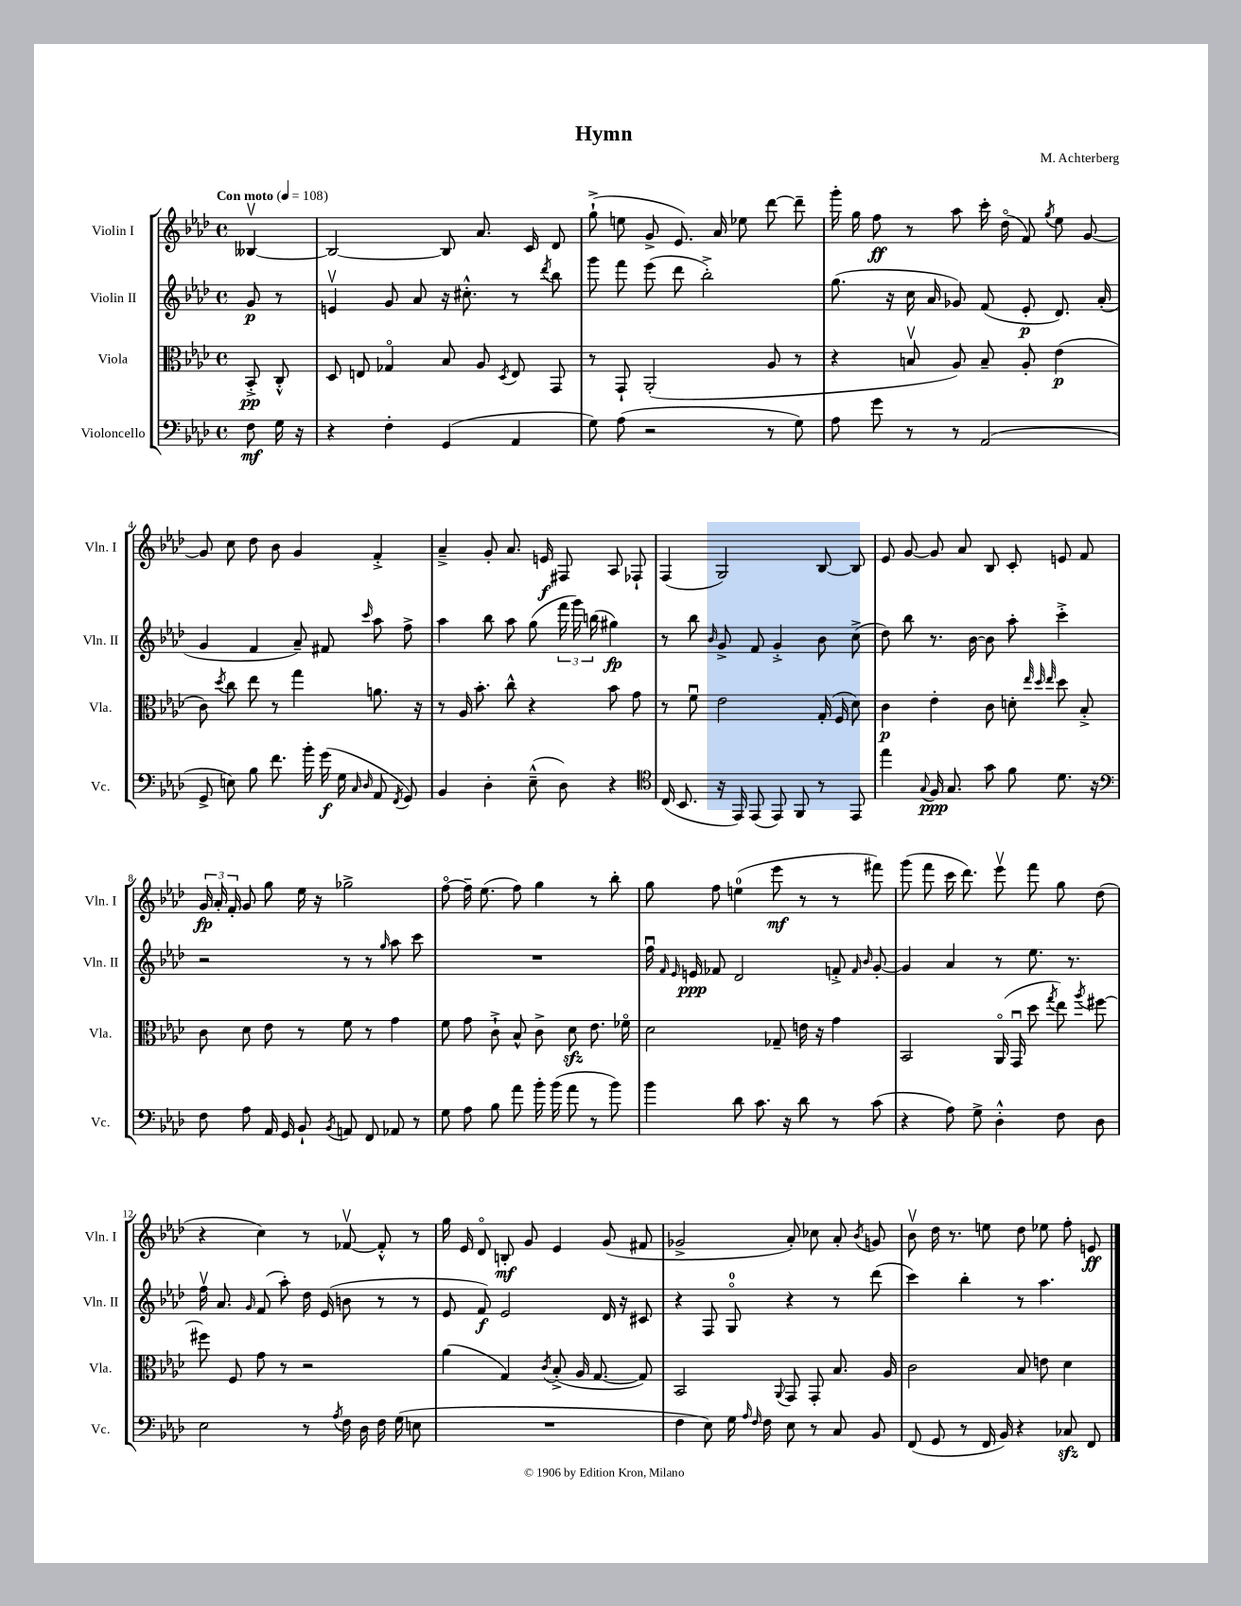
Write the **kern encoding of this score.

**kern	**dynam	**kern	**dynam	**kern	**dynam	**kern	**dynam
*part4	*part4	*part3	*part3	*part2	*part2	*part1	*part1
*staff4	*staff4	*staff3	*staff3	*staff2	*staff2	*staff1	*staff1
*I"Violoncello	*	*I"Viola	*	*I"Violin II	*	*I"Violin I	*
*I'Vc.	*	*I'Vla.	*	*I'Vln. II	*	*I'Vln. I	*
*clefF4	*	*clefC3	*	*clefG2	*	*clefG2	*
*k[b-e-a-d-]	*	*k[b-e-a-d-]	*	*k[b-e-a-d-]	*	*k[b-e-a-d-]	*
*M4/4	*	*M4/4	*	*M4/4	*	*M4/4	*
*met(c)	*	*met(c)	*	*met(c)	*	*met(c)	*
*MM108	*	*MM108	*	*MM108	*	*MM108	*
=	=	=	=	=	=	=	=
!	!	!	!	!	!	!LO:TX:a:B:t=Con moto	!
8F\	mf	8BB-'^/	pp	8g/	p	[4B--Xv/	.
16G\	.	8C'^^/	.	8r	.	.	.
16r	.	.	.	.	.	.	.
=1	=1	=1	=1	=1	=1	=1	=1
4r	.	8D-/	.	4env/	.	2B--/_	.
.	.	8En/	.	.	.	.	.
4F'\	.	4G-X/	.	8g/	.	.	.
.	.	.	.	8a-/	.	.	.
(4GG/	.	8B-/	.	16r	.	8B--/]	.
.	.	.	.	8.cc#X'^^\	.	.	.
.	.	8A-/	.	.	.	8.a-/	.
.	.	8qD-/	.	.	.	.	.
4AA-/	.	8E/	.	8r	.	.	.
.	.	.	.	.	.	16c/	.
.	.	.	.	8qddd-/	.	.	.
.	.	8GG/	.	8bb-\	.	8d-/	.
=2	=2	=2	=2	=2	=2	=2	=2
8G\)	.	8r	.	8ggg\	.	(8gg`^\	.
(8A-\	.	8GG`/	.	8fff\	.	8een\	.
2r	.	(2AA-'/	.	(8eee-\	.	8g^/	.
.	.	.	.	8ddd-\	.	8.e-/)	.
.	.	.	.	2bb-'^\)	.	.	.
.	.	.	.	.	.	16a-/	.
.	.	.	.	.	.	8ee-X\	.
8r	.	8A-/	.	.	.	[8ddd-\	.
8G\)	.	8r	.	.	.	8ddd-~\]	.
=3	=3	=3	=3	=3	=3	=3	=3
8A-\	.	4r	.	(8.gg\	.	16ggg'\	.
.	.	.	.	.	.	16gg\	.
8g\	.	.	.	.	.	8ff\	ff
.	.	.	.	16r	.	.	.
8r	.	8Bnv/	.	16cc\	.	8r	.
.	.	.	.	16a-/	.	.	.
8r	.	8A-/)	.	8g-X/)	.	8aa-\	.
(2AA-/	.	8B~/	.	(8f/	.	16ccc'\	.
.	.	.	.	.	.	(16dd-\	.
.	.	8A-'/	.	8e-'/	p	8f/)	.
.	.	.	.	.	.	8qgg/	.
.	.	(4e-\	p	8.d-/)	.	8ee-\	.
.	.	.	.	.	.	[8g/	.
.	.	.	.	(16a-'/	.	.	.
!!LO:LB:g=z
=4	=4	=4	=4	=4	=4	=4	=4
8GG^/	.	8c\)	.	4g/	.	8g/]	.
.	.	8qdd-/	.	.	.	.	.
8En\)	.	8cc\	.	.	.	8cc\	.
8B-\	.	8ee-\	.	4f/	.	8dd-\	.
8.f\	.	8r	.	.	.	8b-\	.
.	.	4gg\	.	8a-~/)	.	4g/	.
16b-'\	.	.	.	.	.	.	.
(16g\	f	.	.	8f#X/	.	.	.
16G\	.	.	.	.	.	.	.
16qqC/	.	.	.	.	.	.	.
16qqD-/	.	.	.	16qqccc/	.	.	.
8AA-/	.	8.an\	.	8aa-\	.	4f'^/	.
8qFF/	.	.	.	.	.	.	.
8GG/)	.	.	.	8ff^\	.	.	.
.	.	16r	.	.	.	.	.
=5	=5	=5	=5	=5	=5	=5	=5
4BB-/	.	8r	.	4aa-\	.	4a-~^/	.
.	.	16A-/	.	.	.	.	.
.	.	8.b-'\	.	.	.	.	.
4D-'\	.	.	.	8bb-\	.	8g'/	.
.	.	8cc^^\	.	8aa-\	.	8.a-/	.
(8E-~^^\	.	4r	.	(8gg\	.	.	.
.	.	.	.	.	.	16en/	f
8D-\)	.	.	.	24fff\	.	8F#X/	.
.	.	.	.	24ggg\)	.	.	.
.	.	.	.	(24bbn\	.	.	.
4r	.	8b-\	.	4gg#X\)	fp	8A-/	.
.	.	8g\	.	.	.	8F-X`/	.
=6	=6	=6	=6	=6	=6	=6	=6
*clefC4	*	*	*	*	*	*	*
(16C/	.	8r	.	8r	.	(4F/	.
8.BB-/	.	.	.	.	.	.	.
.	.	8fu\	.	8bb-\	.	.	.
.	.	.	.	16qqb-/	.	.	.
16r	.	2e-\	.	8g^/	.	2G/)	.
16EE-/)	.	.	.	.	.	.	.
(8EE-/	.	.	.	8f/	.	.	.
8EE-/)	.	.	.	4g'^/	.	.	.
8FF/	.	.	.	.	.	.	.
8r	.	(16G'/	.	8b-\	.	[8B-/	.
.	.	16F/	.	.	.	.	.
8EE-/	.	8d-\)	.	(8cc^\	.	8B-/]	.
=7	=7	=7	=7	=7	=7	=7	=7
4ee-\	.	4c\	p	8dd-\)	.	8e-/	.
.	.	.	.	8bb-\	.	[8g/	.
8qqG/	.	.	.	.	.	.	.
16F/	ppp	4e-'\	.	8.r	.	8g/]	.
8.G/	.	.	.	.	.	.	.
.	.	.	.	.	.	8a-/	.
.	.	.	.	[16b-\	.	.	.
8g\	.	8c\	.	8b-\]	.	8B-/	.
8f\	.	8dn'\	.	8aa-'\	.	8c'/	.
.	.	32qqee-/	.	.	.	.	.
.	.	32qqdd-/	.	.	.	.	.
.	.	32qqee-/	.	.	.	.	.
8.d-\	.	8dd-\	.	4ccc'^\	.	8en/	.
.	.	8B-'^/	.	.	.	8f/	.
16r	.	.	.	.	.	.	.
!!LO:LB:g=z
=8	=8	=8	=8	=8	=8	=8	=8
*clefF4	*	*	*	*	*	*	*
8F\	.	8c\	.	2r	.	24g/	fp
.	.	.	.	.	.	24a-'/	.
.	.	.	.	.	.	24f'/	.
8A-\	.	8d-\	.	.	.	8g/	.
16AA-/	.	8e-\	.	.	.	8gg\	.
16GG/	.	.	.	.	.	.	.
8BB-`/	.	8r	.	.	.	16ee-\	.
.	.	.	.	.	.	16r	.
8qBB-/	.	.	.	.	.	.	.
8AAn/	.	8f\	.	8r	.	2gg-X^\	.
8FF/	.	8r	.	8r	.	.	.
.	.	.	.	16qqgg/	.	.	.
8AA-X/	.	4g\	.	8aa-\	.	.	.
8r	.	.	.	8ccc\	.	.	.
=9	=9	=9	=9	=9	=9	=9	=9
8G\	.	8f\	.	1r	.	[8ff\	.
8A-\	.	8g\	.	.	.	16ff~\]	.
.	.	.	.	.	.	(8.ee-\	.
8B-\	.	8c`^\	.	.	.	.	.
8a-\	.	8B-^^/	.	.	.	8ff\)	.
16b-'\	.	8c^\	.	.	.	4gg\	.
(16b-\	.	.	.	.	.	.	.
8a-\	.	8d-zz\	.	.	.	.	.
8r	.	8.e-\	.	.	.	8r	.
8b-\)	.	.	.	.	.	8bb-'\	.
.	.	16f-X\	.	.	.	.	.
=10	=10	=10	=10	=10	=10	=10	=10
4b-\	.	2d-\	.	16ffu\	.	8gg\	.
.	.	.	.	16qqf/	.	.	.
.	.	.	.	16qqe-/	.	.	.
.	.	.	.	16en/	ppp	.	.
.	.	.	.	8f-X/	.	8ff\	.
8d-\	.	.	.	2d-/	.	(4een\	.
8.c\	.	.	.	.	.	.	.
.	.	8G-X~/	.	.	.	8eee-\	mf
16r	.	.	.	.	.	.	.
8d-\	.	16en\	.	.	.	8r	.
.	.	16r	.	.	.	.	.
8r	.	4g\	.	8fn'^/	.	8r	.
.	.	.	.	16qqf/	.	.	.
.	.	.	.	16qqb-/	.	.	.
(8c\	.	.	.	[8g'/	.	8fff#X\)	.
=11	=11	=11	=11	=11	=11	=11	=11
4r	.	2BB-/	.	4g/]	.	(8ggg\	.
.	.	.	.	.	.	8fff\	.
8A-\)	.	.	.	4a-/	.	16ccc\	.
.	.	.	.	.	.	8.ddd-\)	.
8G^\	.	.	.	.	.	.	.
4D-'^^\	.	(16AA-/	.	8r	.	8eee-v\	.
.	.	16GGu/	.	.	.	.	.
.	.	8dd-\	.	8.ee-\	.	8fff\	.
.	.	8qgg/	.	.	.	.	.
8F\	.	8ee-\)	.	.	.	8gg\	.
.	.	.	.	8.r	.	.	.
.	.	8qaa-/	.	.	.	.	.
8D-\	.	[8ff#X\	.	.	.	(8dd-\	.
!!LO:LB:g=z
=12	=12	=12	=12	=12	=12	=12	=12
2E-\	.	8ff#X\]	.	16ffv\	.	4r	.
.	.	.	.	8.a-/	.	.	.
.	.	8F/	.	.	.	.	.
.	.	.	.	16qqg/	.	.	.
.	.	8g\	.	(8f/	.	4cc\)	.
.	.	8r	.	8aa-'\)	.	.	.
8r	.	2r	.	16dd-\	.	8r	.
.	.	.	.	(16e-/	.	.	.
8qA-/	.	.	.	.	.	.	.
16F\	.	.	.	8bn\	.	[8f-Xv/	.
16D-\	.	.	.	.	.	.	.
16F\	.	.	.	8r	.	8f-'^^/]	.
(16G\	.	.	.	.	.	.	.
8En\	.	.	.	8r	.	8r	.
=13	=13	=13	=13	=13	=13	=13	=13
1r	.	(4a-\	.	8e-/	.	16gg\	.
.	.	.	.	.	.	16e-/	.
.	.	.	.	8f/)	f	8d-/	.
.	.	4G/)	.	2e-/	.	8Bn'/	mf
.	.	.	.	.	.	8g/	.
.	.	8qc/	.	.	.	.	.
.	.	(8B-'^/	.	.	.	4e-/	.
.	.	16A-/	.	.	.	.	.
.	.	[8.G/	.	.	.	.	.
.	.	.	.	16d-/	.	(8g/	.
.	.	.	.	16r	.	.	.
.	.	8G/])	.	8c#X/	.	8f#X/	.
=14	=14	=14	=14	=14	=14	=14	=14
4F\	.	2BB-/	.	4r	.	2g-X^/	.
8E-\)	.	.	.	8F/	.	.	.
16G\	.	.	.	8G/	.	.	.
16qqA-/	.	.	.	.	.	.	.
16qqF/	.	.	.	.	.	.	.
16F\	.	.	.	.	.	.	.
.	.	8qqAA-/	.	.	.	.	.
8E-\	.	8GG/	.	4r	.	8a-'/)	.
8r	.	8GG'/	.	.	.	8cc-X\	.
8C/	.	8.B-/	.	8r	.	8a-'/	.
.	.	.	.	.	.	8qb-/	.
8BB-/	.	.	.	(8ddd-\	.	8gn/	.
.	.	16A-/	.	.	.	.	.
=15	=15	=15	=15	=15	=15	=15	=15
(8FF/	.	2c\	.	4ccc\)	.	8b-v\	.
8GG/	.	.	.	.	.	16dd-\	.
.	.	.	.	.	.	8.r	.
8r	.	.	.	4bb-'\	.	.	.
16FF/	.	.	.	.	.	8een\	.
16BB-/)	.	.	.	.	.	.	.
4r	.	8B-/	.	8r	.	8dd-\	.
.	.	8en\	.	4.aa-\	.	8ee-X\	.
8C-Xzz/	.	4d-\	.	.	.	8ff'\	.
8FF/	.	.	.	.	.	8en/	ff
==	==	==	==	==	==	==	==
*-	*-	*-	*-	*-	*-	*-	*-
